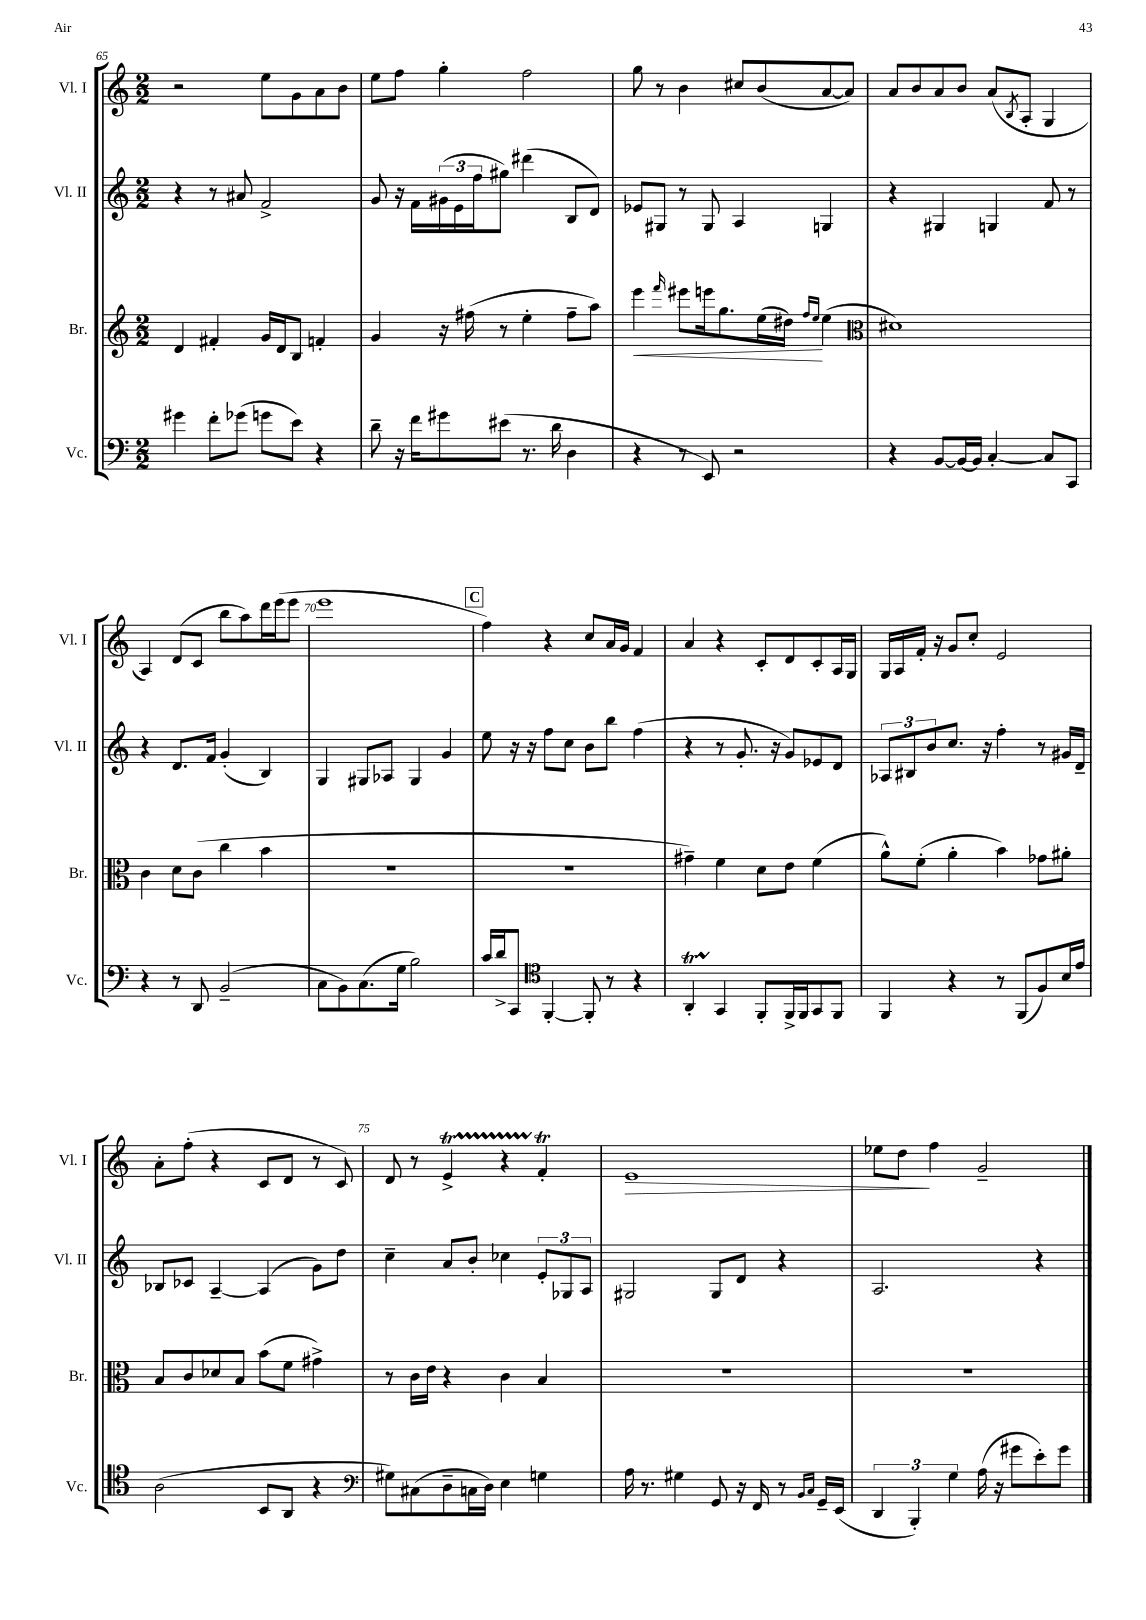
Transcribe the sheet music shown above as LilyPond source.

<<
\new StaffGroup <<
\new Staff = "s0" \with { instrumentName = "Vl. I" shortInstrumentName = "Vl. I" } {
    \clef treble \key c \major \numericTimeSignature \time 2/2
    r2 e''8 g'8 a'8 b'8 |
    e''8 f''8 g''4-. f''2 |
    g''8 r8 b'4 cis''8 b'8( a'8~ a'8) |
    a'8 b'8 a'8 b'8 a'8( \acciaccatura { b8 } a8-. g4 |
    a4) d'8( c'8 b''8 a''8) d'''16 e'''16( e'''8 |
    e'''1 |
    \mark \markup { \box "C" } f''4) r4 c''8 a'16 g'16 f'4 |
    a'4 r4 c'8-. d'8 c'8-. a16 g16 |
    g16 a16 f'16-. r16 g'8 c''8-. e'2 |
    a'8-. f''8-.( r4 c'8 d'8 r8 c'8) |
    d'8 r8 e'4->\startTrillSpan r4 f'4-.\trill\stopTrillSpan |
    e'1\> |
    ees''8 d''8\! f''4 g'2-- \bar "|." |
}
\new Staff = "s1" \with { instrumentName = "Vl. II" shortInstrumentName = "Vl. II" } {
    \clef treble \key c \major \numericTimeSignature \time 2/2
    r4 r8 ais'8 f'2-> |
    g'8 r16 f'16 \tuplet 3/2 { gis'16( e'16 f''16 } gis''8) dis'''4( b8 d'8) |
    ees'8 gis8 r8 gis8 a4 g4 |
    r4 gis4 g4 f'8 r8 |
    r4 d'8. f'16 g'4-.( b4) |
    g4 gis8 aes8 gis4 g'4 |
    \mark \markup { \box "C" } e''8 r16 r16 f''8 c''8 b'8 b''8 f''4( |
    r4 r8 g'8.-. r16 g'8) ees'8 d'8 |
    \tuplet 3/2 { aes8 bis8 b'8 } c''8. r16 f''4-. r8 gis'16 d'16-- |
    bes8 ces'8 a4~-- a4( g'8) d''8 |
    c''4-- a'8 b'8-. ces''4 \tuplet 3/2 { e'8-. ges8 a8 } |
    gis2 gis8 d'8 r4 |
    a2. r4 \bar "|." |
}
\new Staff = "s2" \with { instrumentName = "Br." shortInstrumentName = "Br." } {
    \clef treble \key c \major \numericTimeSignature \time 2/2
    d'4 fis'4-. g'16 d'16 b8 f'4-. |
    g'4 r16 fis''16( r8 e''4-. fis''8-- a''8) |
    e'''4\< \grace { f'''16 } eis'''8 e'''16 g''8. e''16( dis''16\!) \grace { f''16 e''16 } e''4( |
    \clef alto dis'1) |
    c'4 d'8 c'8( c''4 b'4 |
    r1 |
    \mark \markup { \box "C" } r1 |
    gis'4--) f'4 d'8 e'8 f'4( |
    a'8-^) f'8-.( a'4-. b'4) ges'8 ais'8-. |
    b8 c'8 des'8 b8 b'8( f'8 gis'4->) |
    r8 c'16 e'16 r4 c'4 b4 |
    R1 |
    R1 \bar "|." |
}
\new Staff = "s3" \with { instrumentName = "Vc." shortInstrumentName = "Vc." } {
    \clef bass \key c \major \numericTimeSignature \time 2/2
    gis'4 f'8-. ges'8( g'8 e'8) r4 |
    d'8-- r16 f'16 gis'8 eis'8( r8. d'16 d4 |
    r4 r8 e,8) r2 |
    r4 b,8~ b,16~ b,16 c4~-. c8 c,8 |
    r4 r8 d,8 b,2--( |
    c8 b,8) c8.( g16 b2) |
    \mark \markup { \box "C" } c'16 d'16-> c,8 \clef tenor f,4~-. f,8-. r8 r4 |
    a,4-.\startTrillSpan g,4\stopTrillSpan f,8-. f,16-> f,16 g,8 f,8 |
    f,4 r4 r8 f,8( f8) b16 e'16 |
    a2( b,8 a,8 r4 |
    \clef bass gis8) cis8( d8-- c16 d16) e4 g4 |
    a16 r8. gis4 g,8 r16 f,16 r8 \grace { b,16 c16 } g,16-- e,16( |
    \tuplet 3/2 { d,4 b,,4-.) g4 } a16( r16 gis'8 e'8-.) gis'8 \bar "|." |
}
>>
>>
\layout { \context { \Score currentBarNumber = #65 \override BarNumber.break-visibility = ##(#f #t #t) barNumberVisibility = #(every-nth-bar-number-visible 5) } }
